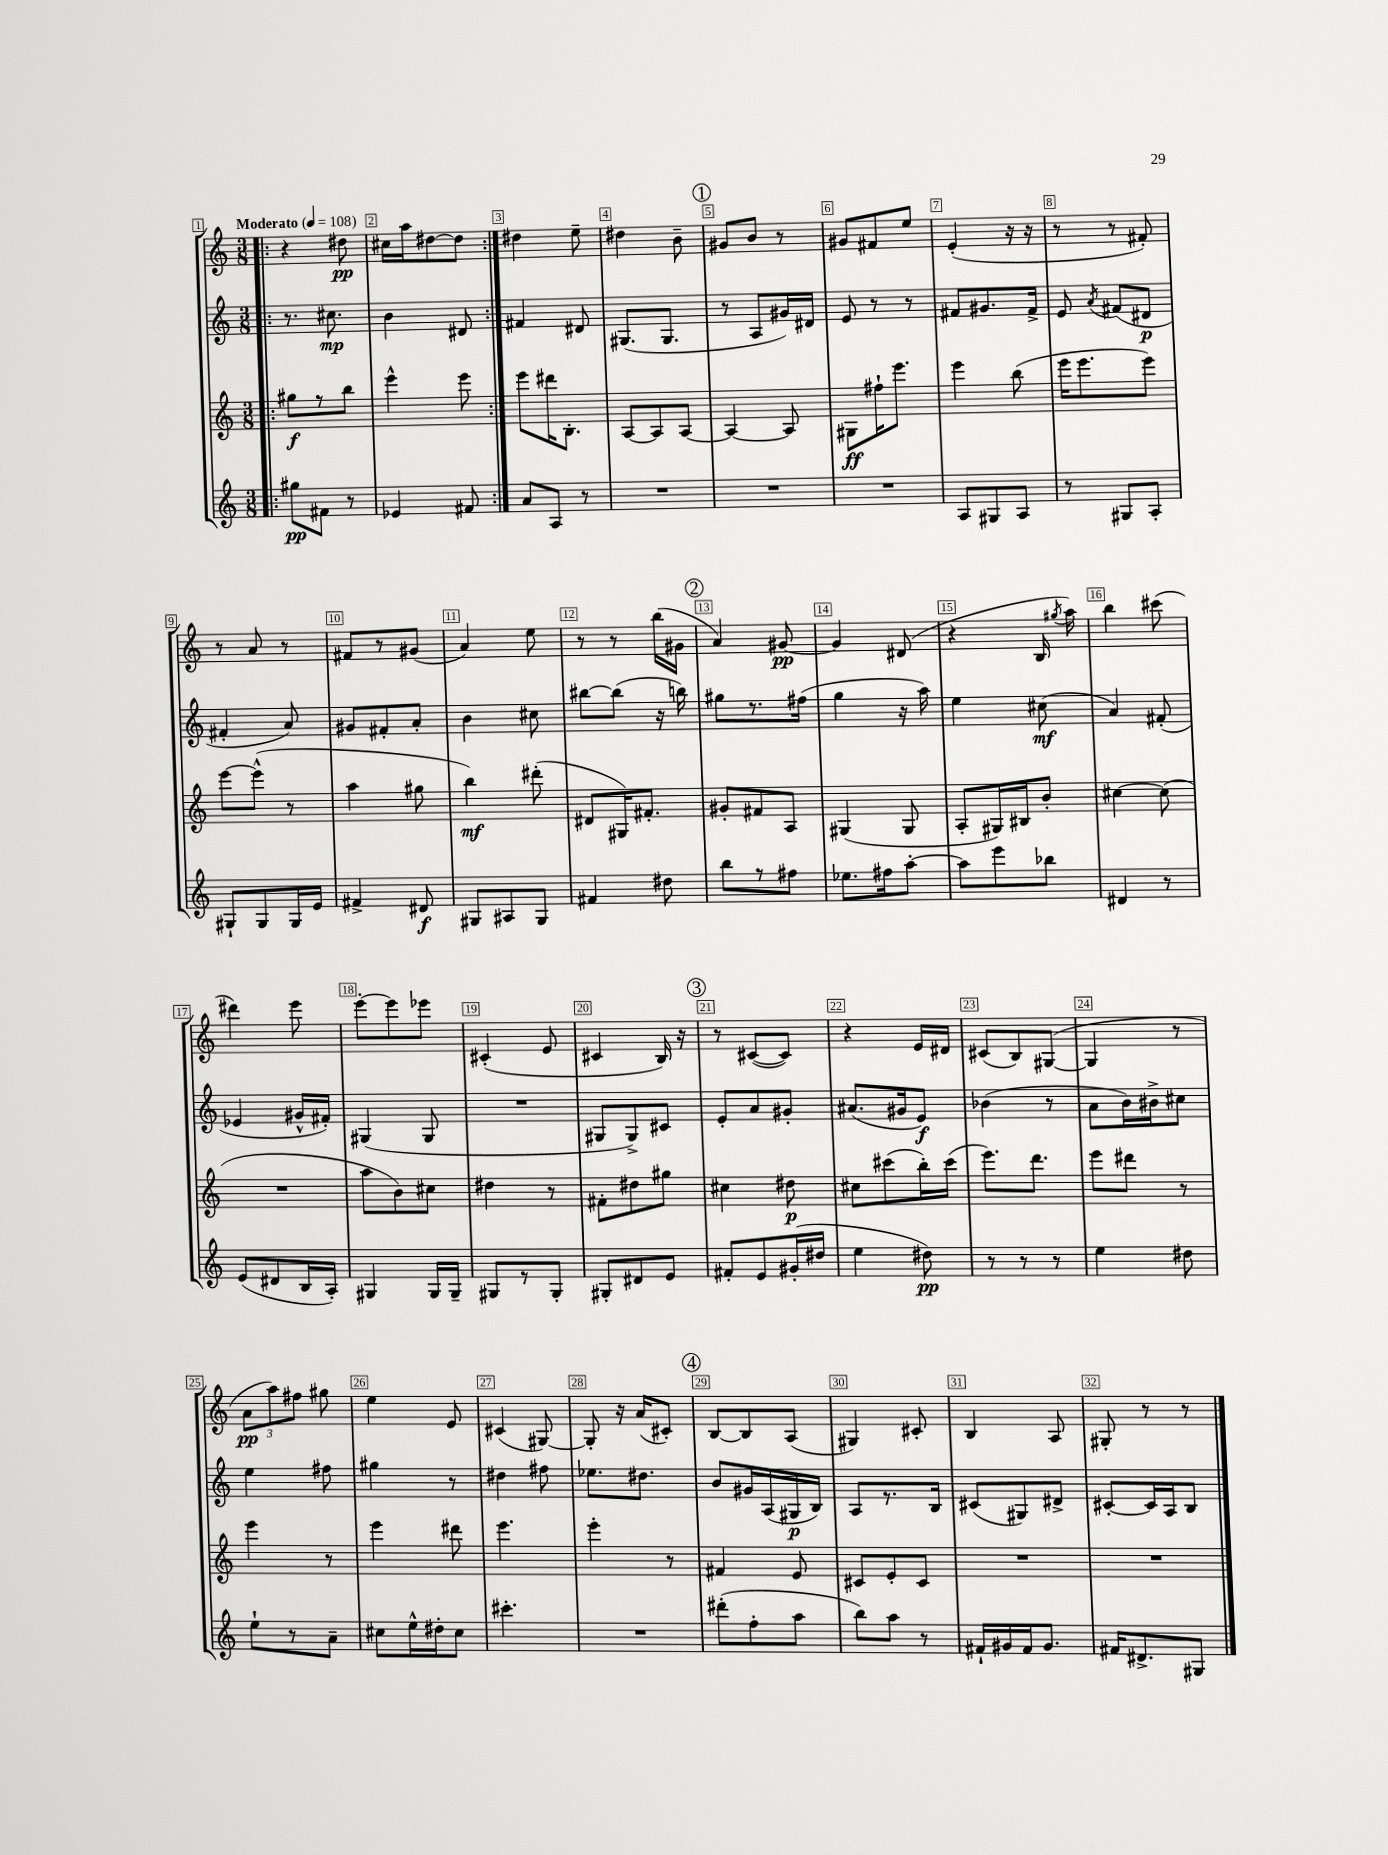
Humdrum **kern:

**kern	**kern	**kern	**kern
*staff4	*staff3	*staff2	*staff1
*clefG2	*clefG2	*clefG2	*clefG2
*k[]	*k[]	*k[]	*k[]
*M3/8	*M3/8	*M3/8	*M3/8
*MM108	*MM108	*MM108	*MM108
=!|:	=!|:	=!|:	=!|:
8gg#	8gg#	8.r	4r
8f#	8r	.	.
.	.	8.cc#	.
8r	8bb	.	8dd#
=	=	=	=
4e-	4eee^^	4b	16cc#
.	.	.	16aa
.	.	.	[8dd#
8f#	8eee	8d#	8dd#]
=:|!	=:|!	=:|!	=:|!
8a	8eee	4f#	4dd#
8A	16ddd#	.	.
.	8.B'	.	.
8r	.	8d#	8ee~
=	=	=	=
4.r	[8A	(8.G#	4dd#
.	8A]	.	.
.	.	8.G#	.
.	[8A	.	8b~
=	=	=	=
4.r	4A_	8r	8g#
.	.	8A	8b
.	8A]	16g#)	8r
.	.	16d#	.
=	=	=	=
4.r	8G#	8e	8g#
.	16ff#`	8r	8f#
.	8.eee	.	.
.	.	8r	8ee
=	=	=	=
8A	4eee	8f#	(4e'
8G#	.	8.g#	.
8A	(8bb	.	16r
.	.	16f#^	16r
=	=	=	=
8r	16eee	8e	8r
.	8.eee	.	.
.	.	8qa	.
8G#	.	(8f#	8r
8A'	8eee)	8d#	8f#')
=	=	=	=
8G#`	[8eee	4f#'	8r
8G#	(8eee^^]	.	8a
16G#	8r	8a)	8r
16e	.	.	.
=	=	=	=
4f#^	4aa	8g#	8f#
.	.	8f#'	8r
8d#	8gg#	8a'	(8g#
=	=	=	=
8G#	4bb)	4b	4a)
8A#	.	.	.
8G#	(8ddd#'	8cc#	8ee
=	=	=	=
4f#	8d#	[8bb#	8r
.	16G#)	(8bb#]	8r
.	8.f#'	.	.
8dd#	.	16r	(16bb
.	.	16bb)	16g#
=	=	=	=
8bb	8g#'	8gg#	4a)
8r	8f#	8.r	.
8ff#	8A	.	[8g#
.	.	(16ff#	.
=	=	=	=
8.ee-	(4G#	4gg	4g#]
16ff#	.	.	.
[8aa'	8G#	16r	(8d#
.	.	16aa)	.
=	=	=	=
8aa]	8A'	4ee	4r
8eee	16G#)	.	.
.	16B#	.	.
8bb-	8b'	(8cc#	16B
.	.	.	8qgg#
.	.	.	16aa)
=	=	=	=
4d#	[4cc#	4a)	4bb
8r	(8cc#]	(8f#'	(8ccc#
=	=	=	=
(8e	4.r	4e-	4ddd#)
8d#	.	.	.
16B	.	16g#^^	8eee
16A')	.	16f#')	.
=	=	=	=
4G#	8aa	(4G#	[8eee'
.	8b)	.	8eee]
16G#	8cc#	8G#	8eee-
16G#~	.	.	.
=	=	=	=
8G#	4dd#	4.r	(4c#'
8r	.	.	.
8G#'	8r	.	8e
=	=	=	=
8G#'	8f#'	8G#	4c#
8d#	8dd#	8G#^)	.
8e	8gg#	8c#	16B)
.	.	.	16r
=	=	=	=
8f#'	4cc#	8e'	8r
8e	.	8a	([8c#
(16g#'	8dd#	8g#'	8c#])
16dd#	.	.	.
=	=	=	=
4ee	8cc#	(8.a#	4r
.	(8ccc#	.	.
.	.	16g#	.
8dd#)	16bb')	8e)	16e
.	(16ccc#	.	16d#
=	=	=	=
8r	8.eee)	(4b-	(8c#
8r	.	.	8B)
.	8.ddd	.	.
8r	.	8r	([8G#
=	=	=	=
4ee	8eee	8a	4G#]
.	8ddd#	16b)	.
.	.	16b#^	.
8dd#	8r	8cc#	8r
=	=	=	=
8ee`	4eee	4ee	12a
.	.	.	12aa)
8r	.	.	.
.	.	.	12ff#
8a~	8r	8ff#	8gg#
=	=	=	=
8cc#	4eee	4gg#	4ee
16ee^^	.	.	.
16dd#'	.	.	.
8cc#	8ddd#	8r	8e
=	=	=	=
4.ccc#'	4.eee	4dd#	(4c#
.	.	8ff#	[8G#)
=	=	=	=
4.r	4eee'	8.ee-	8G#']
.	.	.	16r
.	.	8.dd#	(16a
.	8r	.	8c#')
=	=	=	=
(8ddd#'	4f#	8b	[8B
8ff'	.	16g#	8B]
.	.	(16A	.
8aa	8e	16G#	(8A
.	.	16B)	.
=	=	=	=
8bb)	8c#	8A	4G#)
8aa	8e'	8.r	.
8r	8c#	.	8c#'
.	.	16B	.
=	=	=	=
16f#`	4.r	(8c#	4B
16g#	.	.	.
16f#	.	8G#)	.
8.g#	.	.	.
.	.	8d#^	8A
=	=	=	=
16f#	4.r	[8c#'	8G#'
8.d#^	.	.	.
.	.	16c#]	8r
.	.	16A	.
8G#	.	8B	8r
==	==	==	==
*-	*-	*-	*-
